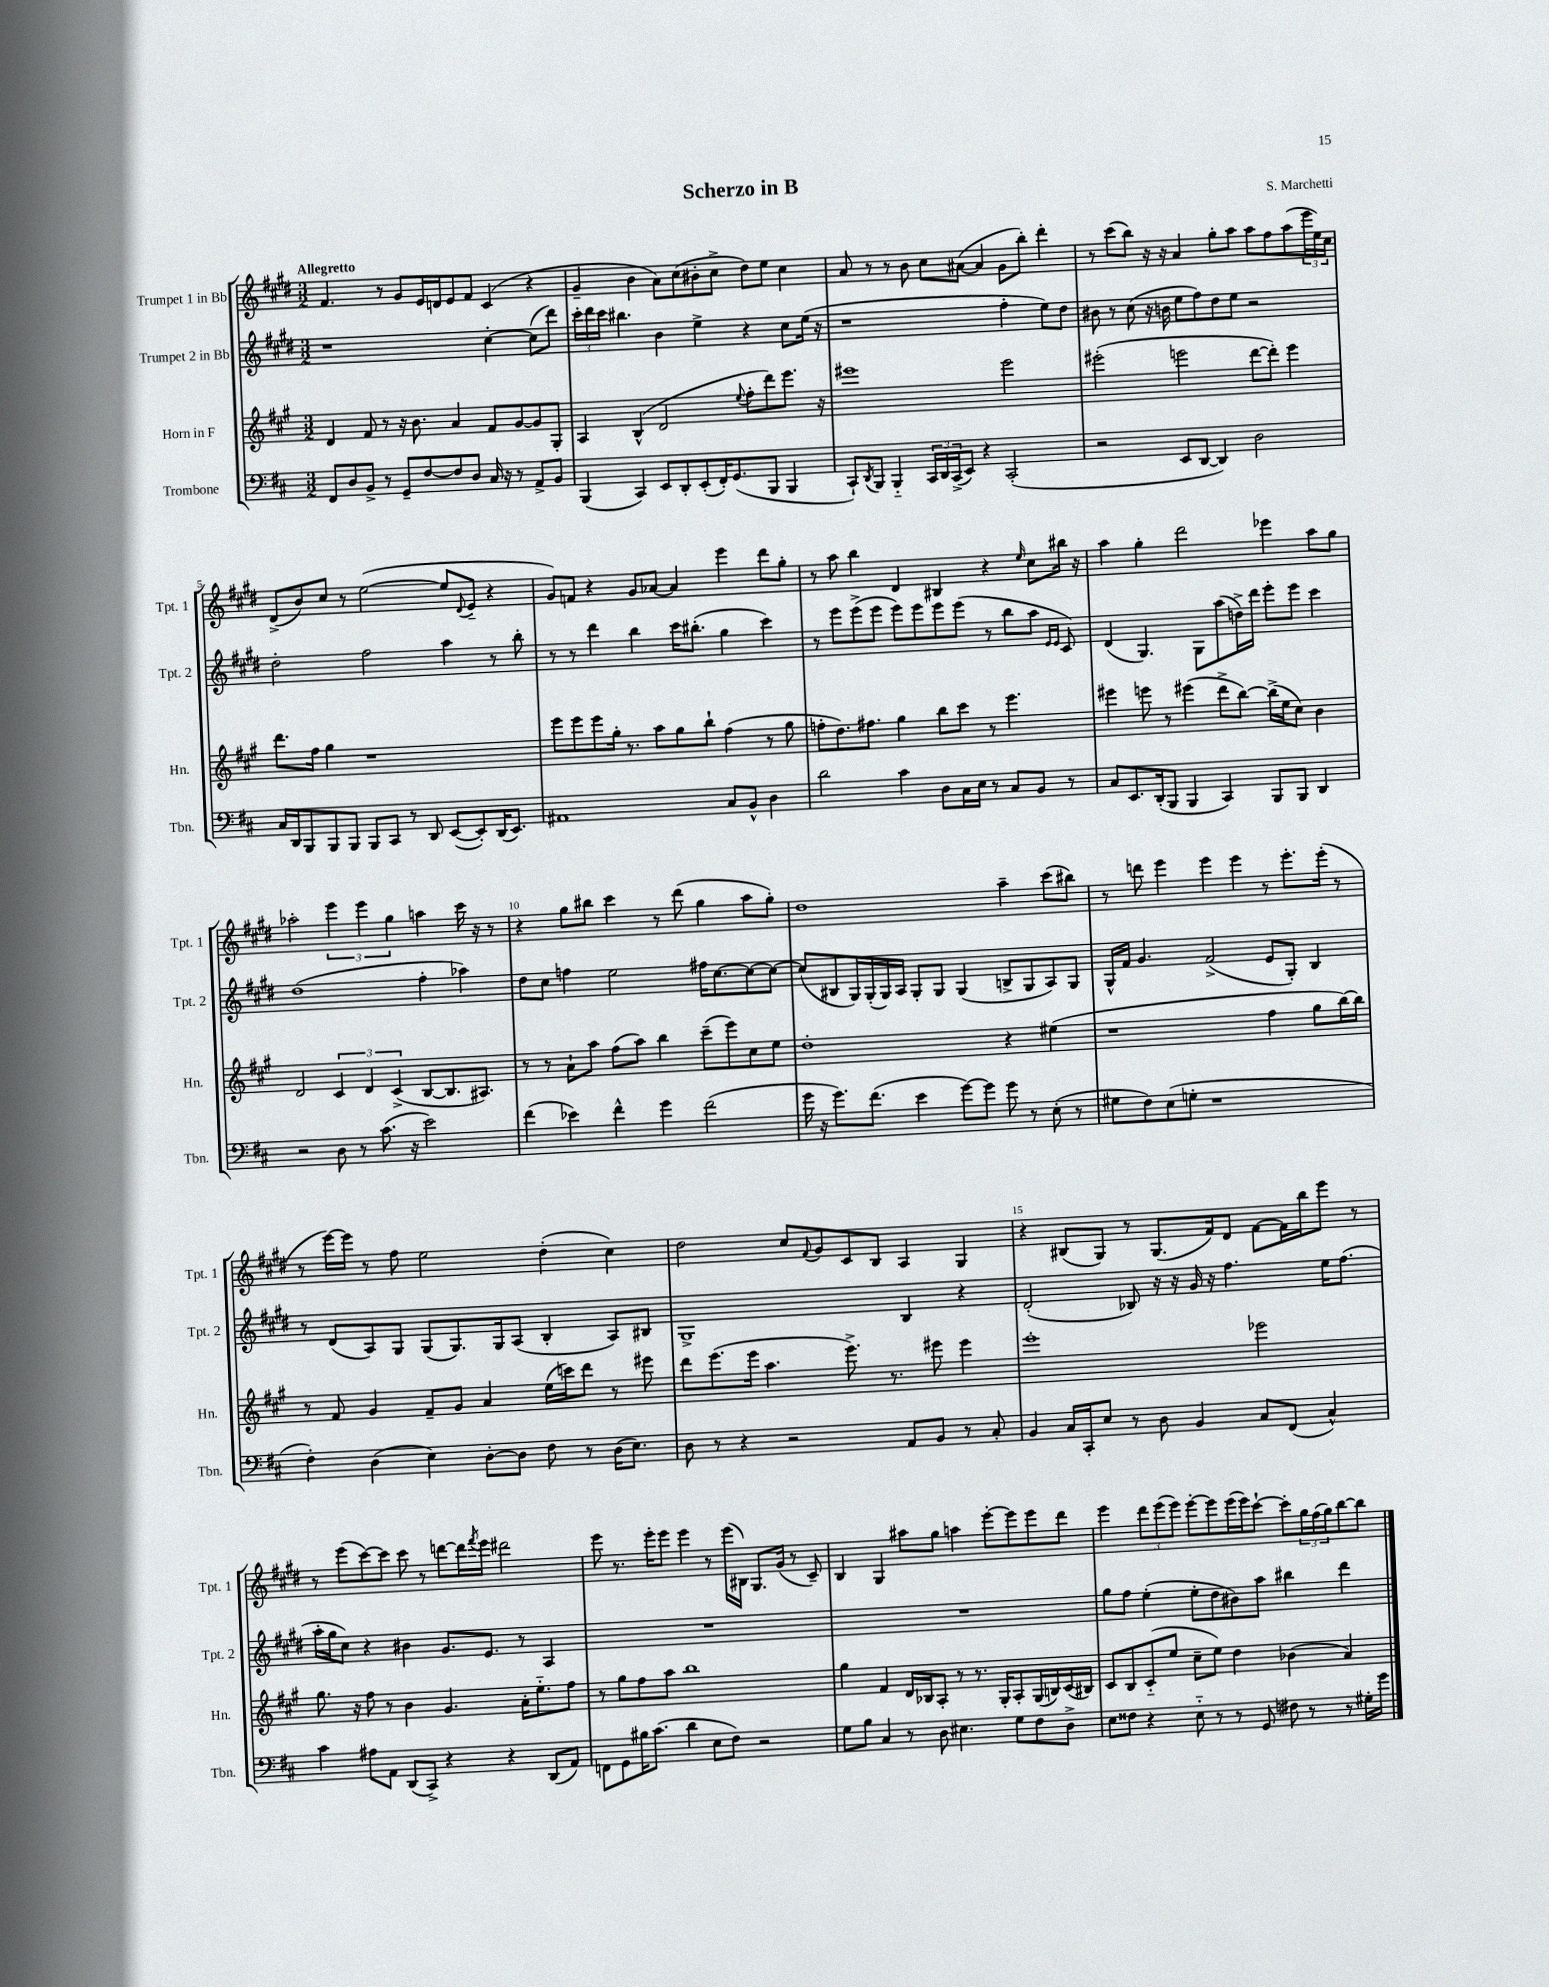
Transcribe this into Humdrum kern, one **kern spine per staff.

**kern	**kern	**kern	**kern
*staff4	*staff3	*staff2	*staff1
*clefF4	*clefG2	*clefG2	*clefG2
*k[f#c#]	*k[f#c#g#]	*k[f#c#g#d#]	*k[f#c#g#d#]
*M3/2	*M3/2	*M3/2	*M3/2
8FF#	4d	1r	4.f#
8D	.	.	.
8BB^	8f#	.	.
8r	8r	.	8r
8GG~	16r	.	8g#
.	8.b	.	.
[8F#	.	.	16e
.	.	.	16d
8F#]	4a	.	8e
8D	.	.	8f#
16C#	8f#	[4cc#'	(4c#
16r	.	.	.
8r	[8g#	.	.
8AA^	8g#]	(8cc#]	4r
8BB	8G#'	8ddd#)	.
=	=	=	=
(4BBB	4A	24ccc#'	4g#~
.	.	24ddd#	.
.	.	24ccc#	.
.	.	4.bb#	.
4CC#)	(4B^^	.	4b
8EE	2d	4b	8a)
8DD'	.	.	(8cc#
(8EE'	.	4ee^	8b#'
16FF#')	.	.	8cc#^
(8.GG	.	.	.
.	8qqee	.	.
.	8ff#'	4r	8dd#)
8BBB	8ddd)	.	8ee
4BBB	8.eee	8cc#	4cc#
.	.	(16ee	.
.	16r	16r	.
=	=	=	=
8CC#`)	1eee#	1r	8a
8qDD	.	.	.
8BBB	.	.	8r
4BBB'~	.	.	8r
.	.	.	8b
24CC#	.	.	8cc#
24DD	.	.	.
(24CC#^	.	.	.
8EE)	.	.	([8a#
4r	.	.	4a#]
(2CC#'	2eee#	4ff#'	8g#
.	.	.	8bb')
.	.	8ee)	4ddd#'
.	.	8dd#	.
=	=	=	=
2r	(2eee#'	8b#	8r
.	.	8r	(8ccc#
.	.	(8cc#	8bb)
.	.	16r	16r
.	.	16b	16r
8EE	2eee	8ee	4a
[8DD	.	8ff#)	.
4DD])	.	8dd#	8gg#'
.	.	8ee	8aa
2D	[8ddd	2r	8aa
.	8ddd'])	.	8ff#
.	4eee	.	(8aa
.	.	.	24eee
.	.	.	24ee)
.	.	.	24cc#
=	=	=	=
16C#	8.ddd	2dd#'	(8d#^
16DD	.	.	.
8BBB	.	.	8b)
.	16ff#	.	.
8BBB	4gg#	.	8cc#
8BBB	.	.	8r
8BBB	1r	2ff#	([2ee
8CC#	.	.	.
8r	.	.	.
8DD	.	.	.
([8EE	.	4aa	8ee]
.	.	.	8qqd#
8EE'])	.	.	8e'~
(16DD	.	8r	4r
8.EE)	.	.	.
.	.	8bb'	.
=	=	=	=
1AA#	8eee	8r	8g#)
.	8eee	8r	8f
.	8eee	4ddd#	4r
.	16gg#'	.	.
.	8.r	.	.
.	.	4bb	8g#
.	8aa	.	[8a-
.	8gg#	16ccc#	4a-]
.	.	(8.bb#'	.
.	8bb`	.	.
8C#	(4ff#	4gg#	4eee
8BB^^	.	.	.
4D	8r	4ccc#)	8ddd#
.	8gg#	.	8gg#'
=	=	=	=
2d	8ff'	8r	8r
.	8.dd)	8eee	8aa
.	.	(8eee^	4bb
.	8.ff#	.	.
.	.	8eee	.
4c#	4gg#	8eee)	4d#
.	.	8eee	.
8D	8bb	8eee	4B#
16C#	8ccc#	(8eee	.
16E	.	.	.
8r	8r	8r	4r
8C#	4.eee	8bb	.
.	.	.	16qqee
8BB	.	8aa	8cc#
.	.	16qqe	.
.	.	16qqe	.
8r	.	8c#)	16bb#
.	.	.	16r
=	=	=	=
8C#	4eee#	(4d#	4aa
8.EE	.	.	.
.	8eee	4.G#)	4gg#'
(16DD'	.	.	.
8BBB	8r	.	.
4BBB	(4eee#	.	2ddd#
.	.	8G#	.
4CC#)	8ddd^	(8aa	.
.	[8bb)	16dd^)	.
.	.	16ddd#	.
8BBB	(16bb^]	8eee'	4eee-
.	16ee	.	.
8BBB	8cc#)	8eee	.
4DD	4b	4ccc#	8aa
.	.	.	8gg#
=	=	=	=
2r	2d	(1dd#	2aa-'
8D	6c#	.	6eee
8r	.	.	.
.	6d	.	6eee
(8.c#	.	.	.
.	(6c#^	.	6gg#
16r	.	.	.
2e)	[8B	4ff#'	4aa
.	8.B]	.	.
.	.	4aa-)	16ccc#
.	8.A#)	.	16r
.	.	.	8r
=	=	=	=
(4f#	8r	8dd#	4r
.	8r	8cc#	.
4e-)	8a`	4ff	8gg#
.	8aa	.	8bb#
4f#^^	(8ff#	2ee	4ccc#
.	8aa)	.	.
4g	4bb	.	8r
.	.	.	(8ddd#
(2f#	(8ccc#~	16ff#	4gg#
.	.	[8.cc#	.
.	8eee)	.	.
.	8cc#	8cc#_	8aa
.	8ee	8cc#_	8gg#')
=	=	=	=
16g	1dd'	(8cc#]	1dd#
16r	.	.	.
8.g)	.	8B#	.
.	.	16G#)	.
(8.f#	.	(16G#'	.
.	.	16G#)	.
.	.	16A	.
4e	.	8G#'	.
.	.	8G#	.
[8g)	.	(4G#	.
8g]	.	.	.
8g	4r	8B^	4aa~
8r	.	8G#	.
(8E'	(4ee#	8A)	(8ccc#
8r	.	8G#	8bb#)
=	=	=	=
8G#	1r	16G#^^	8r
.	.	16f#	.
8F#)	.	4.g#	8ddd
(8E	.	.	4eee
8G'	.	.	.
1r	.	(2f#^	4eee
.	.	.	4eee
.	4ff#	8e	8r
.	.	8G#')	8.eee'
.	8gg#	4B	.
.	.	.	(16eee'
.	[16bb)	.	8r
.	16bb]	.	.
=	=	=	=
4F#')	8r	8r	8r
.	8f#	(8d#	[16eee)
.	.	.	16eee]
(4D	4g#	8A)	8r
.	.	8G#	8ff#
4E)	8f#~	(8G#	2ee
.	8g#	8.G#)	.
[8D'	4a	.	.
.	.	16G#	.
8D]	.	(8A	.
8F#	(16ee	4B'	(4dd#'
.	16ccc)	.	.
8r	8ddd	.	.
(16D	8r	8A)	4cc#)
8.E)	.	.	.
.	8eee#	8B#	.
=	=	=	=
8D	8ddd	1G#^	2dd#
8r	(8.eee	.	.
4r	.	.	.
.	16eee	.	.
.	4.aa	.	.
2r	.	.	8cc#
.	.	.	8qqf#
.	.	.	8g#
.	8.eee^)	.	8c#
.	.	.	8B
.	8.r	.	.
8AA	.	4B	4A
8BB	8eee#	.	.
8r	4eee#	4r	4G#
8C#'	.	.	.
=	=	=	=
4BB	1eee'	(2d#'	4r
16C#	.	.	(8B#
16CC#'	.	.	.
8E	.	.	8G#)
8r	.	8B-)	8r
8D	.	16r	(8.G#
.	.	16r	.
4BB	.	16g#	.
.	.	16r	16f#)
.	.	4.ff#	8d#
8C#	2eee-	.	[8f#
(8FF#	.	.	16f#]
.	.	.	16bb
4C#^^)	.	16ee	8eee
.	.	(8.ff#	.
.	.	.	8r
=	=	=	=
4c#	8.gg#	16aa'	8r
.	.	16gg#	.
.	.	8cc#)	(8eee
.	16r	.	.
8A#	8ff#	4r	[8ccc#)
8AA	8r	.	8ccc#]
(8DD	4b	4b#	8ccc#
8CC#^)	.	.	8r
4r	4.g#	8.g#	[8ddd
.	.	.	16ddd]
.	.	.	8qfff#
.	.	8.e	16eee
4r	.	.	2ddd#
.	16a'	8r	.
.	8.ee'~	.	.
(8DD	.	4A	.
8AA)	8ff#	.	.
=	=	=	=
8FF	8r	1.r	8eee
8GG	8gg#	.	8.r
16B#	8ff#	.	.
(8.c#	.	.	16eee'
.	8aa	.	8eee
4d	1bb	.	4eee
8E	.	.	8r
8F#)	.	.	(16eee
.	.	.	16B#)
2r	.	.	8.G#
.	.	.	(16g#
.	.	.	8r
.	.	.	8c#~)
=	=	=	=
8G	4gg#	1.r	4B
8B	.	.	.
4C#	4f#	.	4G#
8r	16d	.	8aa#
.	16B-	.	.
8D	8A'	.	8gg#
4.E#	8r	.	4aa
.	8.r	.	.
.	.	.	[8eee'
.	16G#'	.	.
8G	8A'	.	8eee]
8F#	(16G#	.	8eee
.	16B)	.	.
8D^	(16c#	.	8ddd#
.	16B#)	.	.
=	=	=	=
8E	8c#	8gg#	4eee
8F##	8B	8ff#	.
4r	(8c#'~	(4ee'	12ddd#
.	.	.	(12eee
.	8ee	.	.
.	.	.	12eee)
8E'~	8cc#~	8ee'	[8eee'
8r	8ee)	8dd#	8eee]
8r	4dd	8b#)	(16eee
.	.	.	16eee)
8GG	.	8aa	[8ccc#`
8F#	(4b-	4bb#	8ccc#']
8r	.	.	24gg#
.	.	.	(24ff#
.	.	.	24gg#)
8r	4a)	4ddd#	[8bb
16G#'	.	.	8bb]
16g	.	.	.
==	==	==	==
*-	*-	*-	*-
